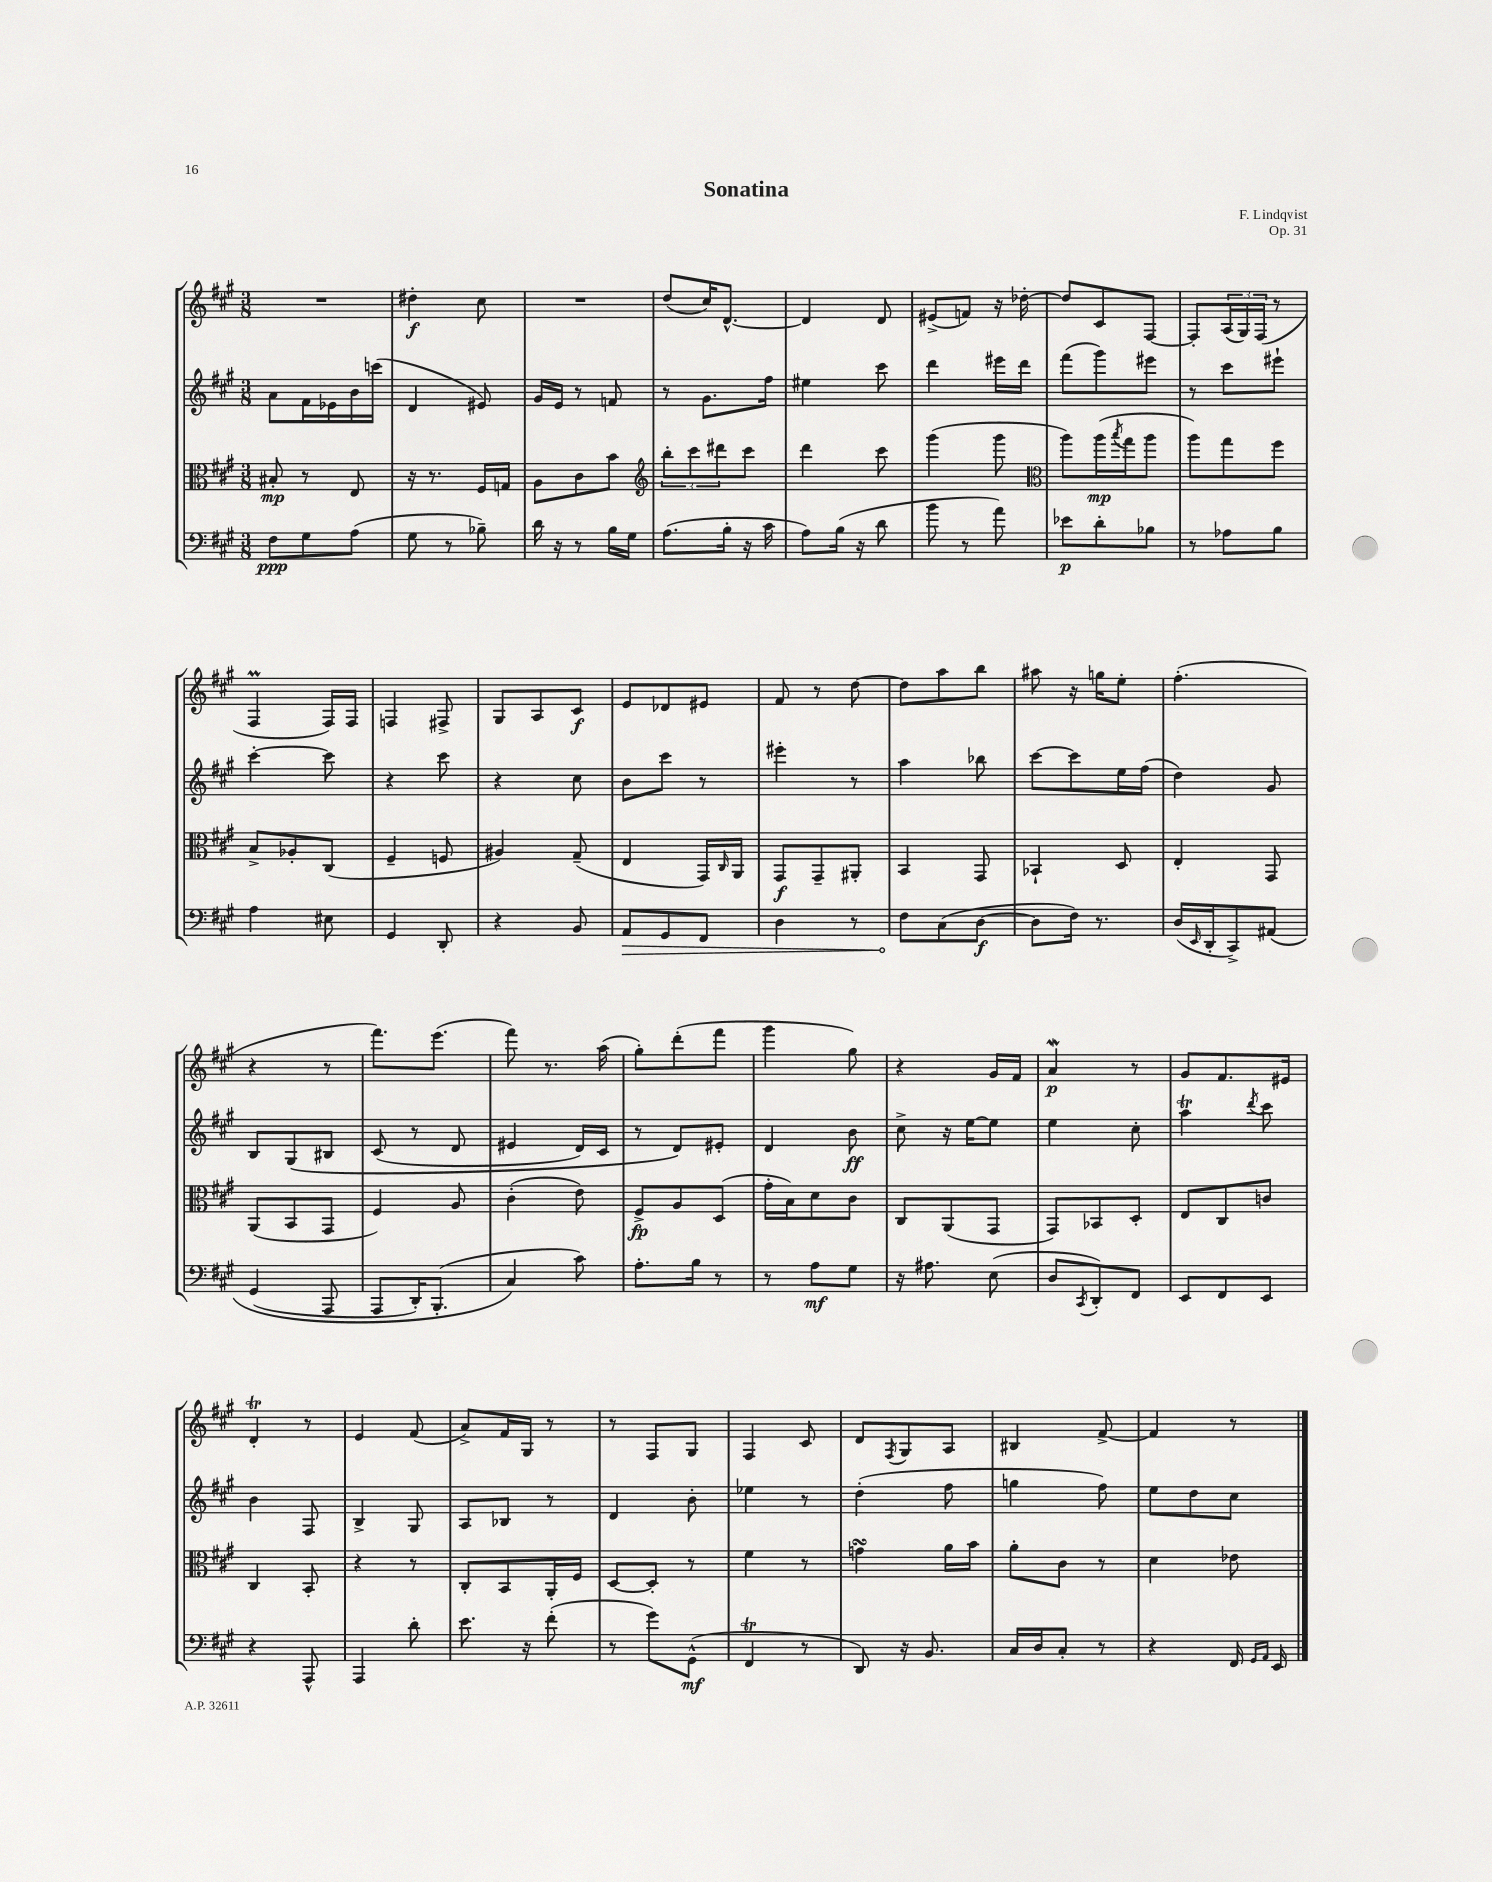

**kern	**kern	**kern	**kern
*staff4	*staff3	*staff2	*staff1
*clefF4	*clefC3	*clefG2	*clefG2
*k[f#c#g#]	*k[f#c#g#]	*k[f#c#g#]	*k[f#c#g#]
*M3/8	*M3/8	*M3/8	*M3/8
8F#	8B#'	8a	4.r
8G#	8r	16f#	.
.	.	16e-	.
(8A	8E	16b	.
.	.	(16ccc	.
=	=	=	=
8G#	16r	4d	4dd#'
.	8.r	.	.
8r	.	.	.
8B-~)	16F#	8e#)	8cc#
.	16G	.	.
=	=	=	=
16d	8A	16g#	4.r
16r	.	16e	.
8r	8c#	8r	.
16B	8b	8f	.
16G#	.	.	.
=	=	=	=
*	*clefG2	*	*
(8.A	12bb'	8r	(8dd
.	12ccc#	.	.
.	.	8.g#	16cc#)
.	12ddd#	.	.
16B'	.	.	[8.d^^
16r	8ccc#	.	.
16c#	.	16ff#	.
=	=	=	=
8A)	4ddd	4ee#	4d]
(16B	.	.	.
16r	.	.	.
8d	8ccc#	8ccc#	8d
=	=	=	=
8b	(4ggg#	4ddd	(8e#^
8r	.	.	8f)
8a)	8ggg#	16eee#	16r
.	.	16ddd	[16dd-'
=	=	=	=
*	*clefC3	*	*
8e-	8aa)	(8fff#	8dd-]
8d'	(16aa	8ggg#)	8c#
.	8qbb	.	.
.	16gg#	.	.
8B-	8aa	8eee#	[8F#
=	=	=	=
8r	8aa)	8r	8F#']
8A-	8gg#	8ccc#	(24A
.	.	.	24G#)
.	.	.	(24F#
8B	8ff#	8eee#`	8r
=	=	=	=
4A	8B^	[4ccc#'	4F#
.	8A-'	.	.
8E#	(8C#	8ccc#]	16F#)
.	.	.	16F#
=	=	=	=
4GG#	4F#~	4r	4F
8DD'	8F	8ccc#	8F#^
=	=	=	=
4r	4A#)	4r	8G#
.	.	.	8A
8BB	(8G#~	8cc#	8c#
=	=	=	=
8AA	4E	8b	8e
8GG#	.	8ccc#	8d-
8FF#	16GG#)	8r	8e#
.	16qqC#	.	.
.	16AA	.	.
=	=	=	=
4D	8GG#	4eee#'	8f#
.	8GG#~	.	8r
8r	8AA#'	8r	[8dd
=	=	=	=
8F#	4BB	4aa	8dd]
(8C#	.	.	8aa
[8D	8GG#	8bb-	8bb
=	=	=	=
8D]	4BB-`	[8ccc#	8aa#
16F#)	.	8ccc#]	16r
8.r	.	.	16gg
.	8D	16ee	8ee'
.	.	(16ff#	.
=	=	=	=
(16D	4E'	4dd)	(4.ff#'
16qqEE	.	.	.
16DD'	.	.	.
8CC#^)	.	.	.
&(8AA#	8GG#	8g#	.
=	=	=	=
(4GG#	(8AA	8B	4r
.	8BB	&(8G#	.
8AAA	8GG#	8B#	8r
=	=	=	=
8AAA	4F#)	(8c#	8.fff#)
16DD')	.	8r	.
(8.BBB'	.	.	(8.eee
.	8A	8d	.
=	=	=	=
4C#&)	(4c#'	4e#	8fff#)
.	.	.	8.r
8c#)	8e)	16d)	.
.	.	16c#	(16aa
=	=	=	=
8.A'	8F#^	8r	8gg#')
.	8A	8d&)	(8ddd'
16B	.	.	.
8r	(8D	8e#'	8fff#
=	=	=	=
8r	16g#'	4d	4ggg#
.	16B)	.	.
8A	8d	.	.
8G#	8c#	8b	8gg#)
=	=	=	=
16r	8C#	8cc#^	4r
8.A#	.	.	.
.	(8AA	16r	.
.	.	[16ee	.
(8E	8GG#	8ee]	16g#
.	.	.	16f#
=	=	=	=
8D	8GG#)	4ee	4a
8qCC#	.	.	.
8DD')	8BB-	.	.
8FF#	8D'	8cc#'	8r
=	=	=	=
8EE	8E	4aa	8g#
8FF#	8C#	.	8.f#
.	.	8qddd	.
8EE	8c	8ccc#	.
.	.	.	16e#
=	=	=	=
4r	4C#	4b	4d'
8AAA^^	8BB'	8F#	8r
=	=	=	=
4AAA	4r	4B^	4e
8d'	8r	8G#	(8f#
=	=	=	=
8.e	8C#'	8A	8a^)
.	8BB	8B-	16f#
16r	.	.	16G#
(8f#'	16AA'	8r	8r
.	16F#	.	.
=	=	=	=
8r	[8D	4d	8r
8g#)	8D']	.	8F#
(8GG#^^	8r	8b'	8G#
=	=	=	=
4FF#	4f#	4ee-	4F#
8r	8r	8r	8c#
=	=	=	=
8DD)	4g	(4dd'	8d
.	.	.	8qF#
16r	.	.	8G#
8.BB	.	.	.
.	16a	8ff#	8A
.	16b	.	.
=	=	=	=
16C#	8a'	4gg	4B#
16D	.	.	.
8C#'	8c#	.	.
8r	8r	8ff#)	[8f#^
=	=	=	=
4r	4d	8ee	4f#]
.	.	8dd	.
16FF#	8e-	8cc#	8r
16qqGG#	.	.	.
16qqAA	.	.	.
16EE	.	.	.
==	==	==	==
*-	*-	*-	*-
